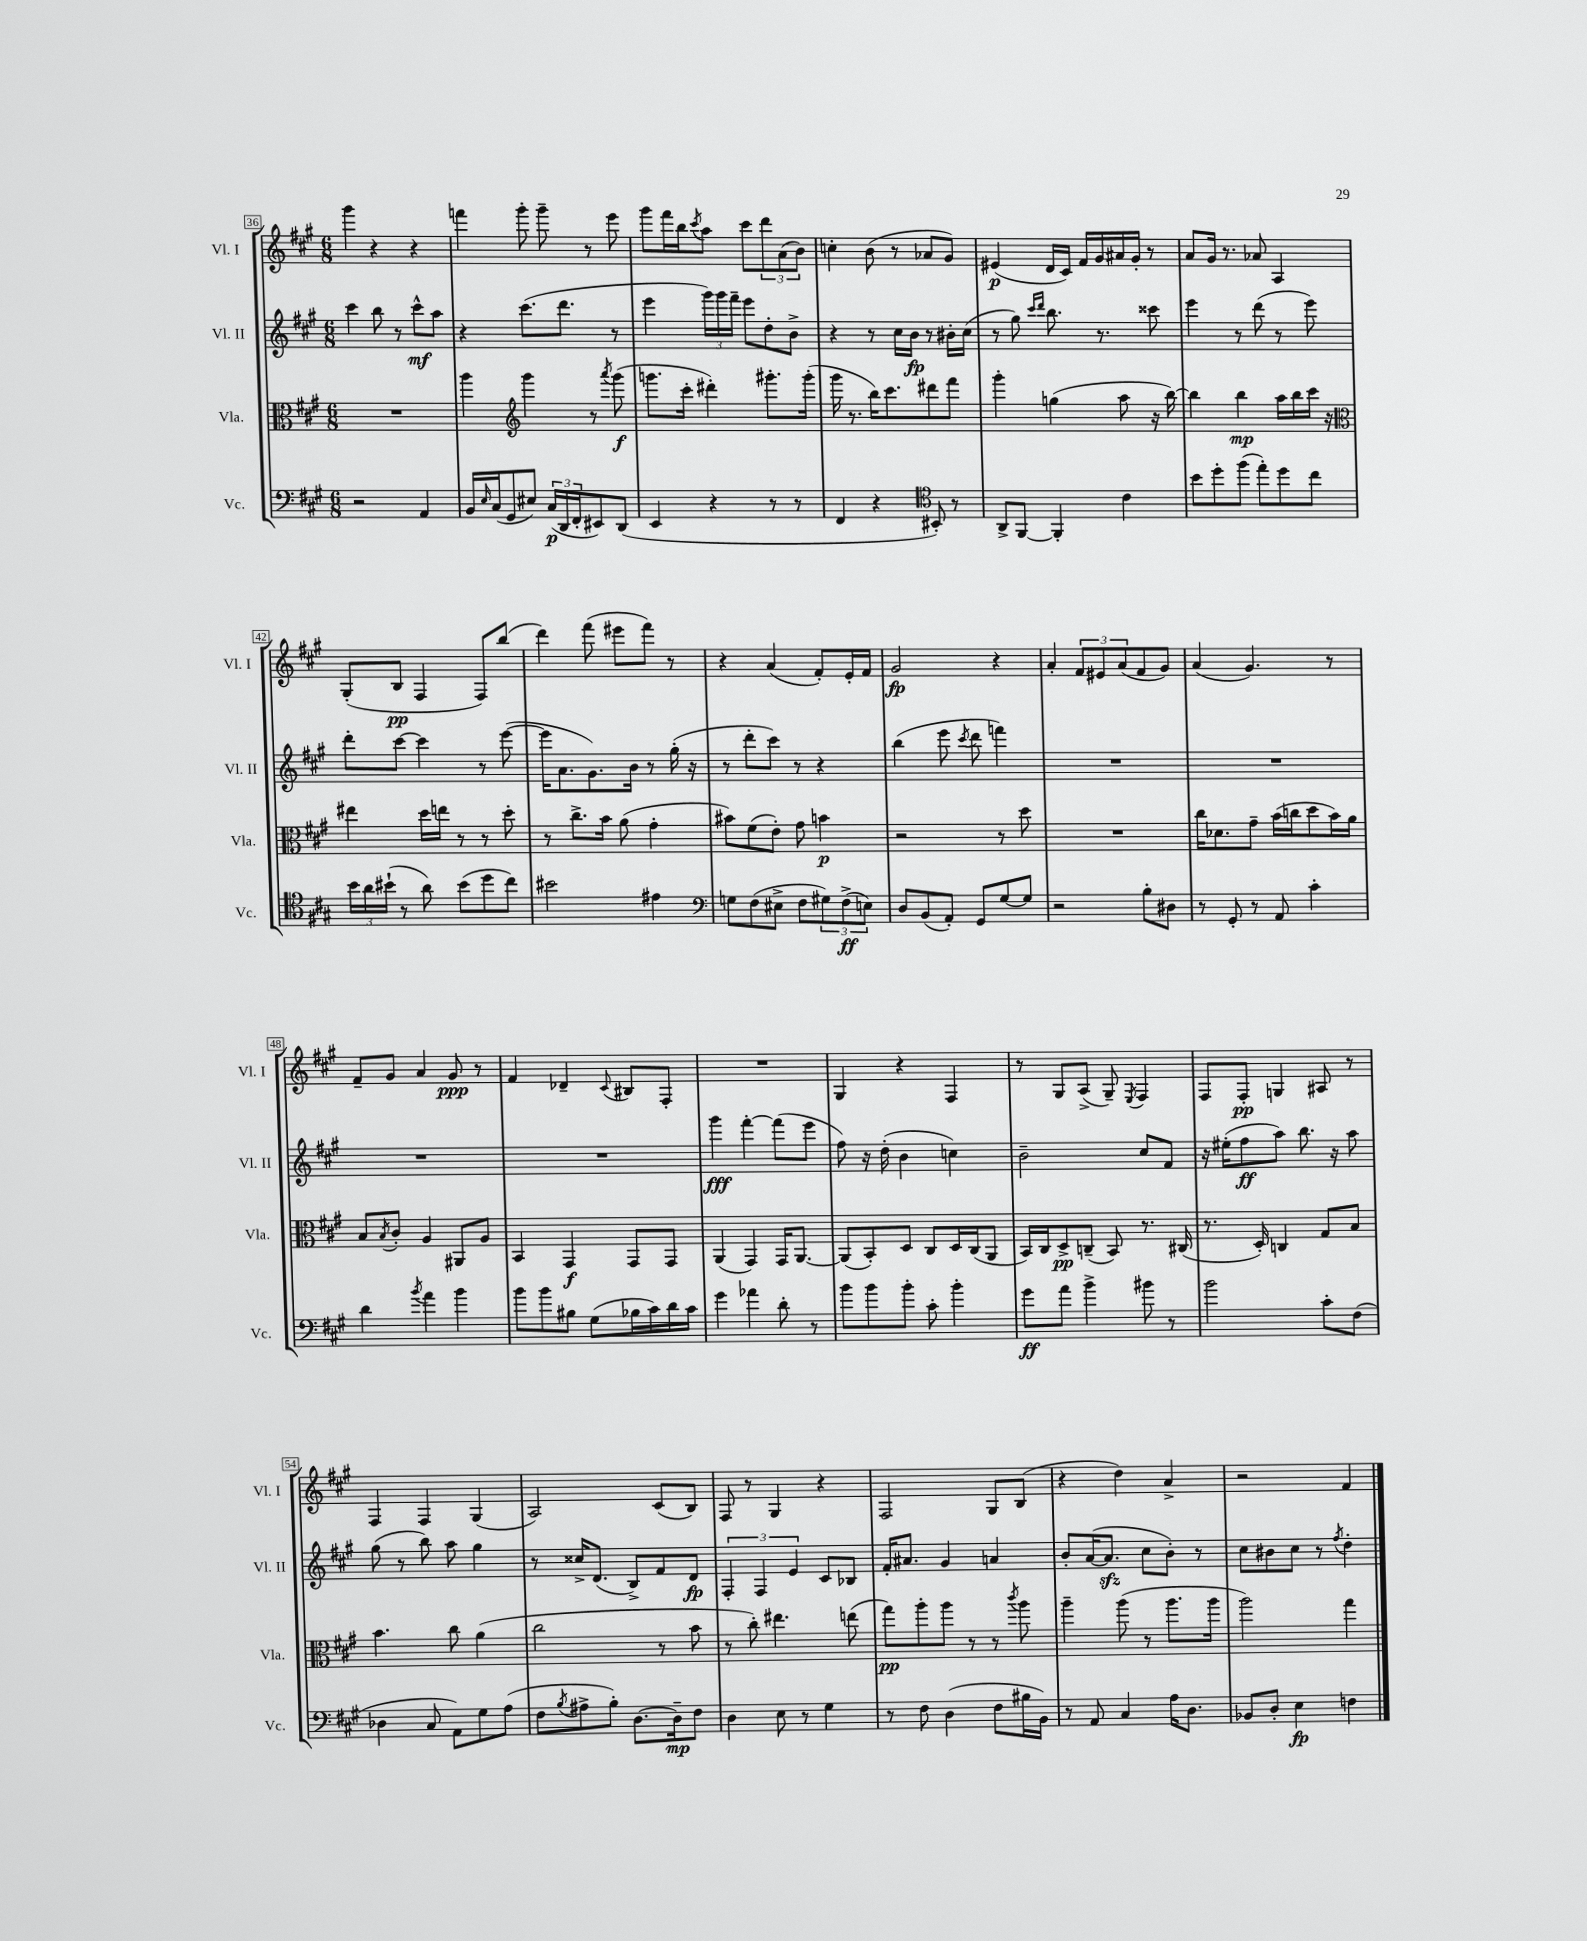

**kern	**kern	**kern	**kern
*staff4	*staff3	*staff2	*staff1
*clefF4	*clefC3	*clefG2	*clefG2
*k[f#c#g#]	*k[f#c#g#]	*k[f#c#g#]	*k[f#c#g#]
*M6/8	*M6/8	*M6/8	*M6/8
2r	2.r	4ccc#\	4ggg#\
.	.	8bb\	4r
.	.	8r	.
4AA/	.	8ccc#^^\L	4r
.	.	8aa\J	.
=	=	=	=
16BB/LL	4aa\	4r	4fff\
16qqE/	.	.	.
(16C#/J	.	.	.
8GG#/	.	.	.
*	*clefG2	*	*
8E#/J)	4ggg#\	(8.ccc#\L	8ggg#'\
(24C#/LL	.	.	8ggg#~\
24DD/	.	.	.
.	.	8.ddd\J	.
24FF#'/J	.	.	.
8EE#/)	8r	.	8r
.	8qaaa/	.	.
(8DD/J	(8ggg#\	8r	8eee\
=	=	=	=
4EE/	8.ggg\L	4eee\	8ggg#\L
.	.	.	16fff#\L
.	16ccc#'\Jk	.	16bb\J
.	.	.	8qccc#/
4r	4ddd#'\)	24ggg#\LL)	8aa\J
.	.	24ggg#\	.
.	.	24fff#~\JJ	.
.	.	8eee\L	8ccc#\L
8r	8.ggg#'\L	8dd'\	12ddd\
.	.	.	(12a\
8r	.	8b^\J	.
.	.	.	12b\J)
.	(16ggg#'\Jk	.	.
=	=	=	=
4FF#/	16ggg#\	4r	4cc'\
.	8.r	.	.
4r	16bb\LK)	8r	(8b\
.	8.ccc#\	.	.
.	.	16cc#\LL	8r
.	.	16b\JJ	.
*clefC4	*	*	*
8BB#'/)	8ddd#\	8r	8a-/L
8r	8fff#\J	16b#'\LL	8g#/J)
.	.	(16cc#\JJ	.
=	=	=	=
8AA^/L	4ggg#'\	8r	(4e#/
[8FF#/J	.	8gg#\)	.
.	.	16qqccc#/LL	.
.	.	16qqddd/JJ	.
4FF#'/]	(4gg\	8.bb\	16d/LL
.	.	.	16c#/JJ)
.	.	.	16f#/LL
.	.	8.r	16g#/
4c#\	8aa\	.	16a#/
.	.	.	16g#'/JJ
.	16r	8ccc##\	8r
.	[16bb\)	.	.
=	=	=	=
8b\L	4bb\]	4eee\	8a/L
8dd'\	.	.	16g#/Jk
.	.	.	8.r
(8ff#\J	4bb\	8r	.
8ee'\L)	.	(8ddd\	8a-/
8dd\	16aa\LL	8r	4A/
.	16bb\	.	.
8cc#\J	16ccc#\JJ	8eee\)	.
.	16r	.	.
=	=	=	=
*	*clefC3	*	*
24b\LL	4ee#\	8ddd'\L	(8G#'/L
24a\	.	.	.
(24b#`\JJ	.	.	.
8r	.	[8ccc#\J	8B/J
8a\)	16dd\LL	4ccc#\]	4F#/
.	16ee\JJ	.	.
(8b#\L	8r	.	.
8dd\	8r	8r	8F#/L)
8cc#\J)	8dd'\	([8eee\	(8bb/J
=	=	=	=
2b#\	8r	16eee\]LK	4ddd\)
.	.	8.a\	.
.	8.cc#^\L	.	.
.	.	8.g#\)	(8fff#\
.	16b\Jk	.	.
.	(8a\	.	8eee#\L
.	.	16b\Jk	.
4e#\	4g#'\	8r	8fff#\J)
.	.	(16gg#'\	8r
.	.	16r	.
=	=	=	=
*clefF4	*	*	*
8G\L	8b#\L)	8r	4r
(8F#\	(8f#\	8ddd'\L	.
8E#^\J	8e'\J)	8ccc#\J)	(4a/
8F#\L	8g#\	8r	.
12G#\)	4b\	4r	8f#'/L)
(12F#^\	.	.	.
.	.	.	16e'/L
12E\J)	.	.	.
.	.	.	16f#/JJ
=	=	=	=
8D/L	2r	(4bb\	2g#/
(8BB/	.	.	.
8AA'/J)	.	8eee\	.
.	.	8qccc#/	.
8GG#/L	.	8ddd\	.
[8G#/	8r	4fff\)	4r
8G#/]J	8dd\	.	.
=	=	=	=
2r	2.r	2.r	4a'/
.	.	.	12f#/L
.	.	.	12e#/
.	.	.	(12a/
8B'\L	.	.	8f#/
8D#\J	.	.	8g#/J)
=	=	=	=
8r	16cc#\LK	2.r	(4a/
.	8.d-\	.	.
8GG#'/	.	.	.
8r	8g#~\J	.	4.g#/)
8AA/	(16b\LL	.	.
.	16cc\J	.	.
4c#'\	8dd\	.	.
.	16b\L)	.	8r
.	16a\JJ	.	.
=	=	=	=
4d\	8B/L	2.r	8f#~/L
.	8qB/	.	.
.	8c#'/J	.	8g#/J
8qb/	.	.	.
4a\	4A/	.	4a/
4b\	8AA#/L	.	8g#/
.	8A/J	.	8r
=	=	=	=
8b\L	4BB/	2.r	4f#/
8b\	.	.	.
8B#\J	4GG#/	.	4d-~/
(8G#\L	.	.	.
.	.	.	8qqc#/
16B-\L	8GG#/L	.	8B#/L
16c#\)	.	.	.
16d\	8GG#/J	.	8F#'/J
16c#\JJ	.	.	.
=	=	=	=
4g#\	(4AA/	4ggg#\	2.r
4a-\	4GG#/)	[4fff#'\	.
8d'\	16GG#/LK	(8fff#\]L	.
.	[8.AA/J	.	.
8r	.	8eee\J	.
=	=	=	=
8b\L	(8AA/]L	8ff#\)	4G#/
8b\	8BB'/)	16r	.
.	.	(16dd'\	.
8b'\J	8D/J	4b\	4r
8c#'\	8C#/L	.	.
4b'\	16D/L	4cc\)	4F#/
.	(16C#/J	.	.
.	8AA/J	.	.
=	=	=	=
8g#\L	16BB/LL)	2b~\	8r
.	16C#/J	.	.
8a\J	8D^/	.	8G#/L
4b^\	(8C~/J	.	(8A^/J
.	8BB/)	.	8G#~/)
.	.	.	8qE/
8b#\	8.r	8cc#/L	4F#/
8r	.	8f#/J	.
.	(16C#/	.	.
=	=	=	=
2b\	8.r	16r	8F#/L
.	.	(16ee#'\LK	.
.	.	8ff#\	8F#'/J
.	16D'/)	.	.
.	4C/	8aa\J)	4G/
.	.	8.bb\	.
8c#'\L	8G#/L	.	8A#/
.	.	16r	.
(8F#\J	8B/J	8aa\	8r
=	=	=	=
4D-\	4.b\	(8gg#\	4F#/
.	.	8r	.
8C#/	.	8bb\)	4F#/
8AA\L)	8cc#\	8aa\	.
8G#\	(4a\	4gg#\	(4G#/
(8A\J	.	.	.
=	=	=	=
8F#\L	2cc#\	8r	2A/)
8qB/	.	.	.
8A#^\	.	16cc##^/LK	.
.	.	(8.d/J	.
8B'\J)	.	.	.
[8.D\L	.	8B^/L)	.
.	8r	8f#/	(8c#/L
16D~\]k	.	.	.
8F#\J	8b\	8d/J	8B/J)
=	=	=	=
4D\	8r	6F#'/	8F#/
.	8cc#'\)	.	8r
.	.	6F#/	.
8E\	4.ee#\	.	4G#/
.	.	6e/	.
8r	.	.	.
4G#\	.	8c#/L	4r
.	(8ee\	8B-/J	.
=	=	=	=
8r	8gg#\L)	16f#'/LK	2F#/
.	.	8.a#/J	.
8F#\	8aa'\	.	.
(4D\	8aa\J	4g#/	.
.	8r	.	.
8F#\L	8r	4a/	8G#/L
.	8qccc#/	.	.
16B#\L	8aa\	.	(8B/J
16BB\JJ)	.	.	.
=	=	=	=
8r	4aa~\	8b'/L	4r
8AA/	.	([16a/K	.
.	.	8.a/]J	.
4C#/	(8aa\	.	4dd\)
.	8r	8cc#\L	.
16A\LK	8.aa\L	8b'\J)	4a^/
8.D\J	.	.	.
.	.	8r	.
.	16aa\Jk	.	.
=	=	=	=
8BB-/L	2aa\)	8cc#\L	2r
8D'/J	.	8b#\	.
4E\	.	8cc#\J	.
.	.	8r	.
.	.	8qff#/	.
4F\	4gg#\	4dd'\	4f#/
==	==	==	==
*-	*-	*-	*-
